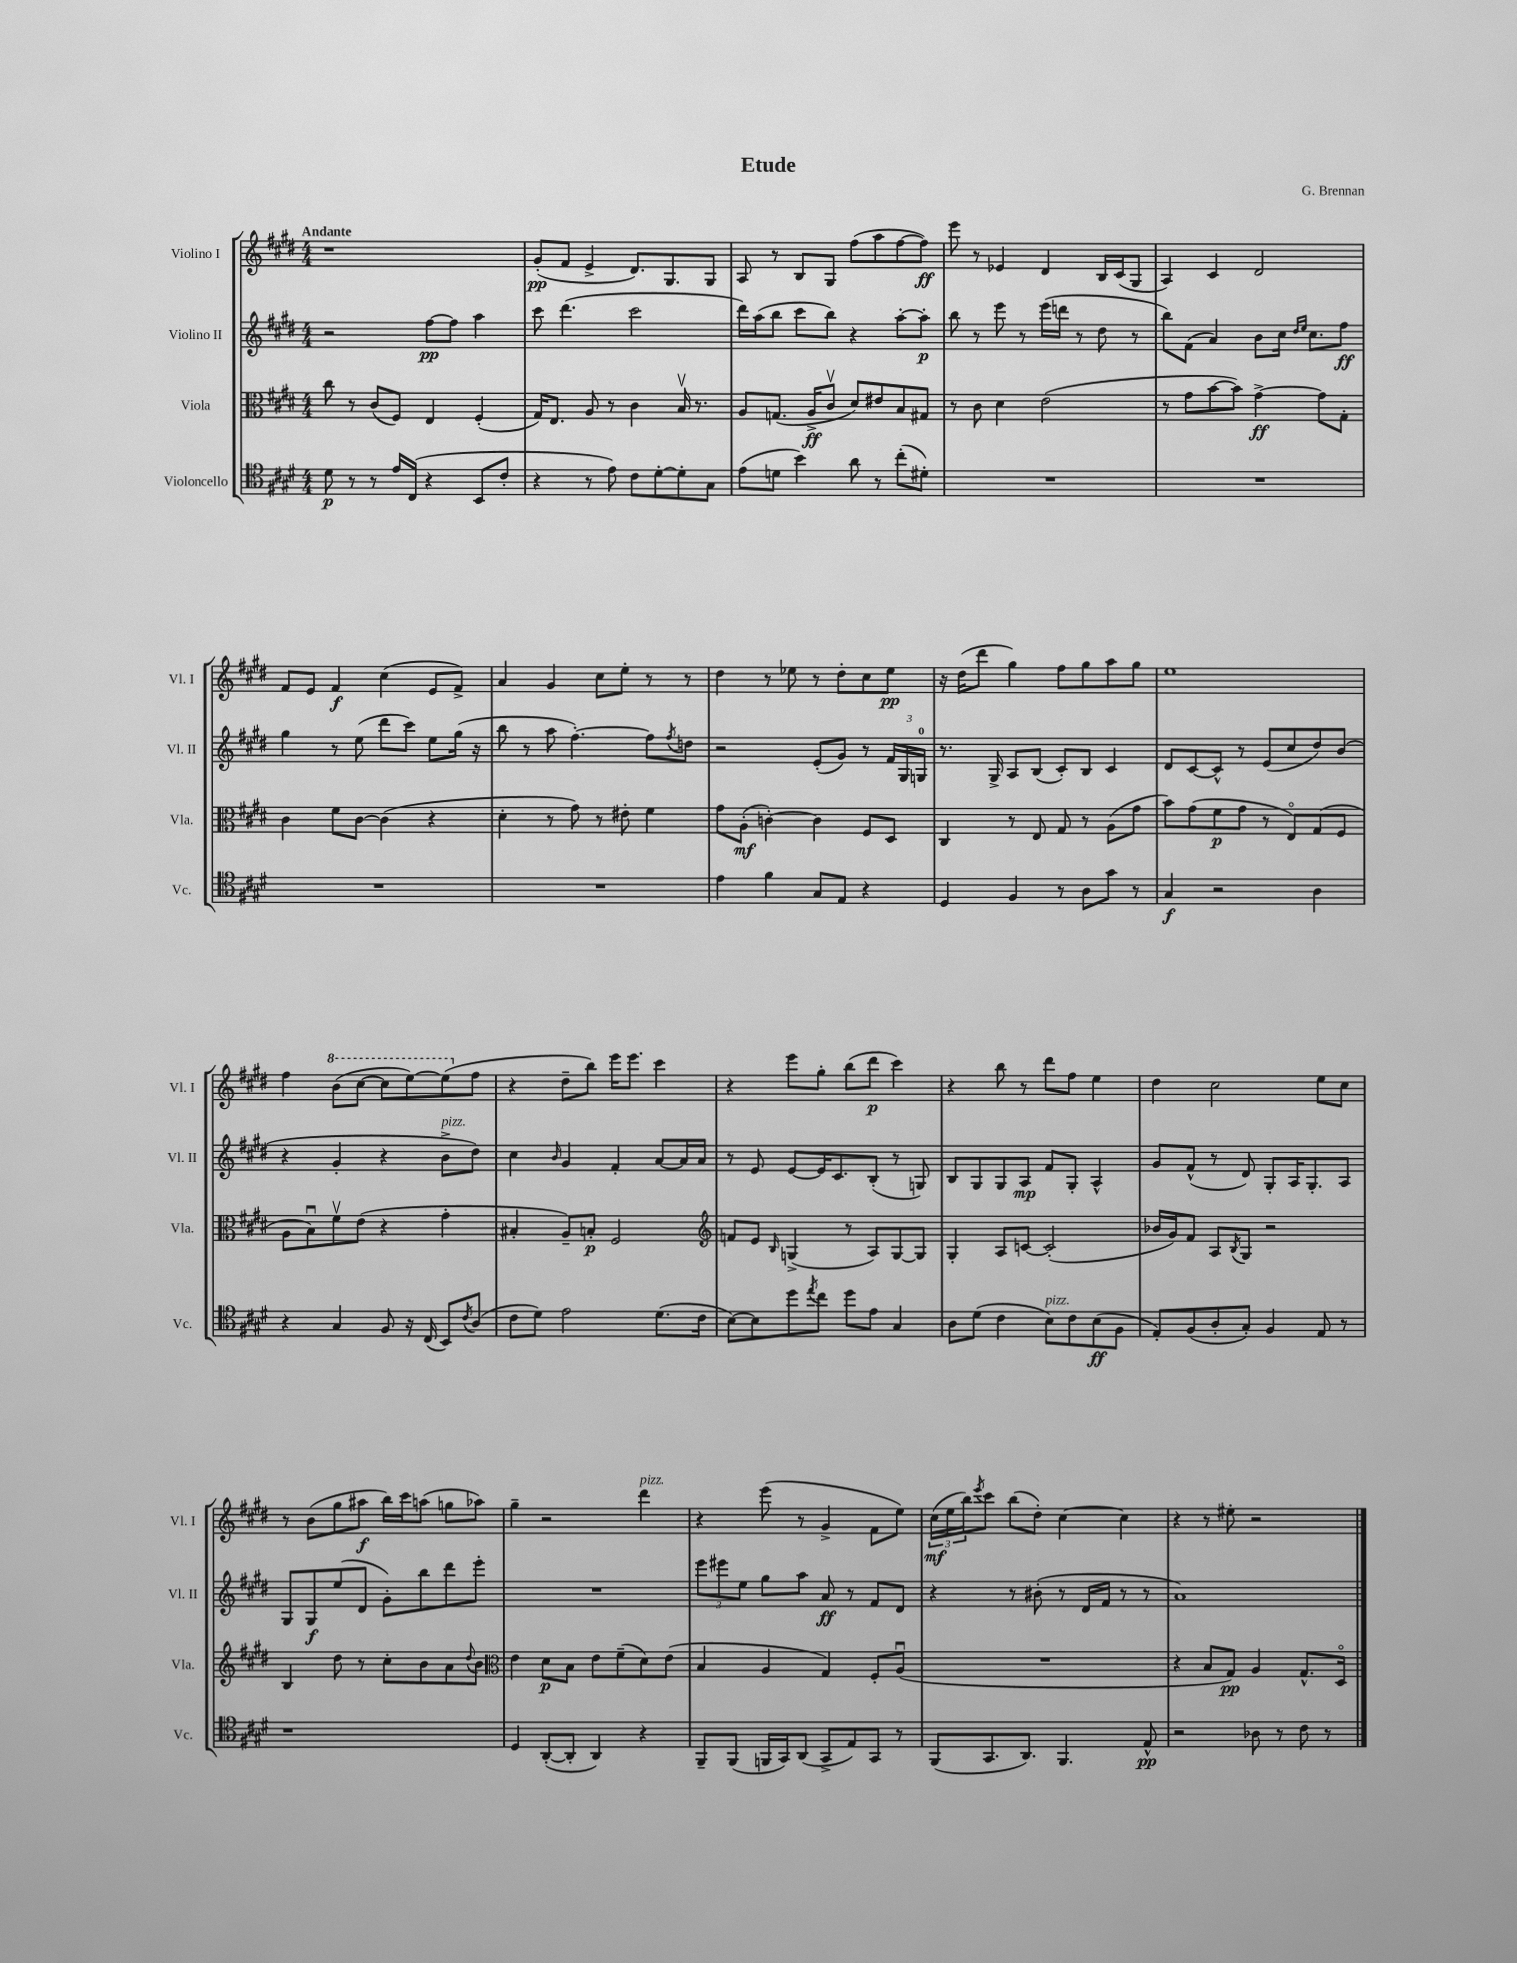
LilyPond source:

\header { title = "Etude" composer = "G. Brennan" }
<<
\new StaffGroup <<
\new Staff = "s0" \with { instrumentName = "Violino I" shortInstrumentName = "Vl. I" } {
    \clef treble \key e \major \numericTimeSignature \time 4/4 \tempo "Andante"
    r1 |
    gis'8-.\pp( fis'8 e'4-> dis'8.) gis8. gis8 |
    a8 r8 b8 gis8 fis''8( a''8 fis''8~ fis''8\ff) |
    e'''8 r8 ees'4 dis'4 b16 cis'16( gis8 |
    a4) cis'4 dis'2 |
    fis'8 e'8 fis'4\f cis''4( e'8 fis'8->) |
    a'4 gis'4 cis''8 e''8-. r8 r8 |
    dis''4 r8 ees''8 r8 dis''8-. cis''8 ees''8\pp |
    r16 dis''16( dis'''8 gis''4) fis''8 gis''8 a''8 gis''8 |
    e''1 |
    fis''4 \ottava #1 b''8( cis'''8~ cis'''8 e'''8~) e'''8( \ottava #0 fis''8 |
    r4 dis''8-- b''8) e'''16 e'''8. cis'''4 |
    r4 e'''8 gis''8-. b''8( dis'''8\p cis'''4) |
    r4 b''8 r8 dis'''8 fis''8 e''4 |
    dis''4 cis''2 e''8 cis''8 |
    r8 b'8( gis''8 ais''8\f b''16) cis'''16 a''8( g''8 aes''8) |
    gis''4-- r2 dis'''4^\markup { \italic "pizz." } |
    r4 e'''8( r8 gis'4-> fis'8 e''8) |
    \tuplet 3/2 { cis''16\mf( e''16 b''16) } \acciaccatura { e'''8 } cis'''8 b''8( dis''8-.) cis''4~ cis''4 |
    r4 r8 eis''8-. r2 \bar "|." |
}
\new Staff = "s1" \with { instrumentName = "Violino II" shortInstrumentName = "Vl. II" } {
    \clef treble \key e \major \numericTimeSignature \time 4/4
    r2 fis''8~\pp fis''8 a''4 |
    cis'''8 dis'''4.( cis'''2 |
    dis'''16) a''16( b''8 cis'''8 b''8) r4 a''8~-. a''8-.\p |
    b''8 r8 e'''8 r8 e'''16( d'''16 r8 dis''8 r8 |
    b''8) fis'8( a'4) b'8 cis''16 \grace { dis''16 e''16 } cis''8. fis''8\ff |
    gis''4 r8 e''8( dis'''8 cis'''8) e''8 gis''16( r16 |
    b''8 r8 a''8 fis''4.~-.) fis''8 \acciaccatura { fis''8 } d''8 |
    r2 e'8-.( gis'8) r8 \tuplet 3/2 { fis'16 gis16 g16-0 } |
    r8. gis16-> a8 b8( cis'8-.) b8 cis'4 |
    dis'8 cis'8~ cis'8-^ r8 e'8( cis''8 dis''8) b'8( |
    r4 gis'4-. r4 b'8->^\markup { \italic "pizz." } dis''8) |
    cis''4 \grace { b'16 } gis'4 fis'4-. a'8~ a'16 a'16 |
    r8 e'8 e'8~ e'16 cis'8. b8-.( r8 g8) |
    b8 gis8 gis8 a8\mp fis'8 gis8-. a4-^ |
    gis'8 fis'8-^( r8 dis'8) gis8-. a16 gis8.-. a8 |
    gis8 gis8\f e''8( dis'8 gis'8-.) b''8 dis'''8 e'''8-. |
    R1 |
    \tuplet 3/2 { e'''8 eis'''8 e''8 } gis''8 a''8 a'8\ff r8 fis'8 dis'8 |
    r4 r8 bis'8-.( r8 dis'16 fis'16 r8 r8 |
    a'1) \bar "|." |
}
\new Staff = "s2" \with { instrumentName = "Viola" shortInstrumentName = "Vla." } {
    \clef alto \key e \major \numericTimeSignature \time 4/4
    cis''8 r8 cis'8( fis8) e4 fis4-.( |
    gis16) e8. a8 r8 cis'4 b16\upbow r8. |
    a8 g8.( a16->\ff cis'8\upbow dis'8) eis'8 b8 gis8 |
    r8 cis'8 dis'4 e'2( |
    r8 gis'8 b'8~ b'8) gis'4~->\ff gis'8 gis8-. |
    cis'4 fis'8 cis'8~ cis'4( r4 |
    dis'4-. r8 gis'8) r8 eis'8-. fis'4 |
    gis'8 a8-.\mf( c'4~-.) c'4 fis8 dis8 |
    cis4 r8 e8 gis8 r8 a8( gis'8 |
    b'8) gis'8( fis'8\p gis'8 r8 e8\flageolet) gis8( fis8 |
    a8 b8\downbow) fis'8\upbow e'8( r4 gis'4-. |
    bis4-. a8--) b8-.\p fis2 |
    \clef treble f'8 e'8 \grace { b16 } g4->( r8 a8) g8~ g8 |
    gis4-. a8 c'8~ c'2-.( |
    bes'16 gis'16) fis'8 a8 \acciaccatura { b8 } gis8 r2 |
    b4 dis''8 r8 cis''8-. b'8 a'8 \appoggiatura { dis''8 } b'8 |
    \clef alto e'4 dis'8\p b8 e'8 fis'8--( dis'8) e'8( |
    b4 a4 gis4) fis8-. a8\downbow( |
    R1 |
    r4 b8 gis8\pp) a4 gis8.-^ dis16\flageolet \bar "|." |
}
\new Staff = "s3" \with { instrumentName = "Violoncello" shortInstrumentName = "Vc." } {
    \clef tenor \key e \major \numericTimeSignature \time 4/4
    dis'8\p r8 r8 e'16 cis16( r4 b,8 cis'8-. |
    r4 r8 e'8) cis'8 dis'8~-. dis'8-. gis8 |
    e'8( d'8 b'4) a'8 r8 cis''8-.( dis'8-.) |
    R1 |
    R1 |
    R1 |
    R1 |
    e'4 fis'4 gis8 e8 r4 |
    dis4 fis4 r8 a8 gis'8 r8 |
    gis4\f r2 a4 |
    r4 gis4 fis8 r16 cis16( b,8) \acciaccatura { cis'8 } a8( |
    cis'8 dis'8) e'2 dis'8.( cis'16 |
    b8~) b8 dis''8 \acciaccatura { e''8 } cis''8 dis''8 e'8 gis4 |
    a8 dis'8( cis'4 b8^\markup { \italic "pizz." }) cis'8 b8\ff( fis8 |
    e8-.) fis8( a8-. gis8-.) fis4 e8 r8 |
    r1 |
    dis4 a,8~-.( a,8-. a,4) r4 |
    fis,8-- fis,8( f,16 gis,16) a,8( gis,8-> e8) gis,8 r8 |
    fis,8( gis,8. a,8.) fis,4. e8-^\pp |
    r2 aes8 r8 cis'8 r8 \bar "|." |
}
>>
>>
\layout { \context { \Score \remove "Bar_number_engraver" } }
